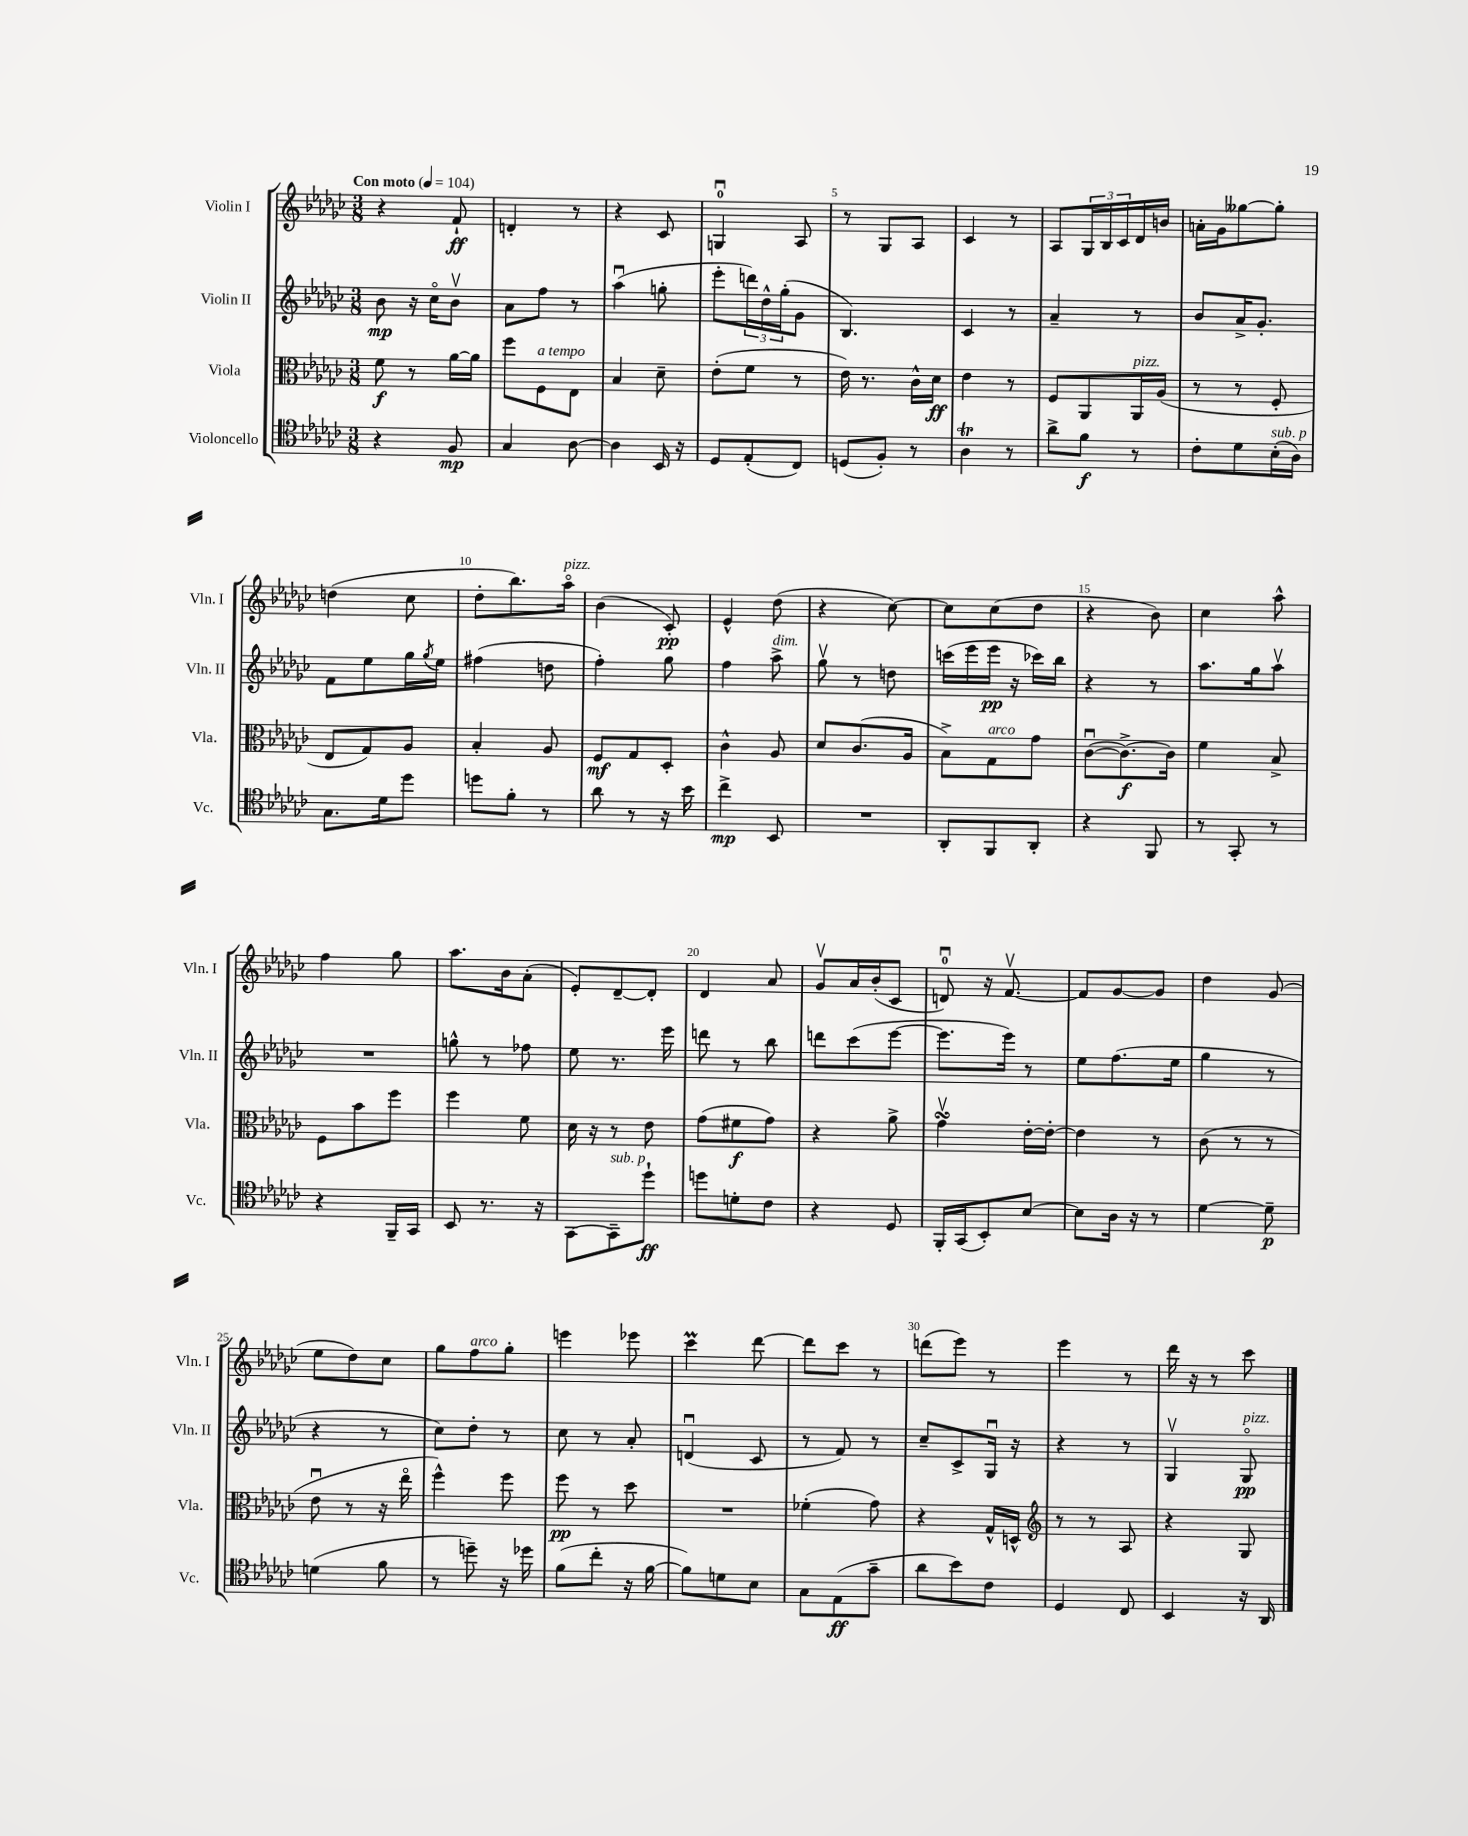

**kern	**kern	**kern	**kern
*staff4	*staff3	*staff2	*staff1
*clefC4	*clefC3	*clefG2	*clefG2
*k[b-e-a-d-g-c-]	*k[b-e-a-d-g-c-]	*k[b-e-a-d-g-c-]	*k[b-e-a-d-g-c-]
*M3/8	*M3/8	*M3/8	*M3/8
*MM104	*MM104	*MM104	*MM104
4r	8f\	8b-\	4r
.	8r	16r	.
.	.	16cc-o\LK	.
8F/	[16a-\LL	8b-v\J	8f`/
.	16a-\]JJ	.	.
=	=	=	=
4G-/	8ff\L	8a-\L	4d'/
.	8F\	8ff\J	.
[8A-\	8E-\J	8r	8r
=	=	=	=
4A-\]	4B-/	(4aa-u\	4r
16BB-/	8d-~\	8gg'\	8c-/
16r	.	.	.
=	=	=	=
8D-/L	(8e-'\L	8eee-'\L	4Gu/
(8E-'/	8f\J	24ddd\L)	.
.	.	24dd-^^\	.
.	.	(24gg-'\J	.
8C-/J)	8r	8g-\J	8A-/
=	=	=	=
(8D/L	16e-\)	4.B-/)	8r
.	8.r	.	.
8F'/J)	.	.	8G-/L
8r	16c-^^\LL	.	8A-/J
.	16d-\JJ	.	.
=	=	=	=
4A-\	4e-\	4c-/	4c-/
8r	8r	8r	8r
=	=	=	=
8a-^\L	8F/L	4a-~/	8A-/L
8f\J	8AA-/	.	24G-/L
.	.	.	24B-/
.	.	.	24c-/
8r	16AA-/L	8r	16d-/
.	(16A-/JJ	.	16b/JJ
=	=	=	=
8c-'\L	8r	8b-/L	16a'\LL
.	.	.	16g-\J
8d-\	8r	16a-^/K	[8gg--\
.	.	8.g-'/J	.
(16B-'\L	8F'/	.	8gg--'\]J
16A-\JJ)	.	.	.
=	=	=	=
8.G-\L	8E-/L	8f\L	(4dd\
.	8G-/)	8ee-\	.
16d-\k	.	.	.
8dd-\J	8A-/J	16gg-\L	8cc-\
.	.	8qgg-/	.
.	.	16ee-\JJ	.
=	=	=	=
8dd\L	4B-'/	(4ff#\	8dd-'\L
8f'\J	.	.	8.bb-\)
8r	8A-/	8dd\	.
.	.	.	16aa-o\Jk
=	=	=	=
8a-\	8F/L	4ff'\)	(4b-\
8r	8G-/	.	.
16r	8D-'/J	8gg-\	8c-'/)
16b-\	.	.	.
=	=	=	=
4cc-^\	4c-^^\	4ff\	4e-^^/
8BB-/	8A-/	8aa-^\	(8dd-\
=	=	=	=
4.r	8d-/L	8gg-v\	4r
.	(8.c-/	8r	.
.	.	8dd\	[8cc-\)
.	16A-/Jk	.	.
=	=	=	=
8AA-'/L	8B-^\L)	(16ccc\LL	8cc-\]L
.	.	16eee-\	.
8FF/	8G-\	16eee-\JJ	(8cc-\
.	.	16r	.
8AA-'/J	8g-\J	16ccc-\LL)	8dd-\J
.	.	16bb-\JJ	.
=	=	=	=
4r	([8c-u\L	4r	4r
.	8.c-^\_)	.	.
8FF/	.	8r	8b-\)
.	16c-\]Jk	.	.
=	=	=	=
8r	4f\	8.aa-\L	4cc-\
8GG-'/	.	.	.
.	.	16gg-\k	.
8r	8B-^/	8aa-v\J	8aa-^^\
=	=	=	=
4r	8F\L	4.r	4ff\
.	8b-\	.	.
16FF~/LL	8ff\J	.	8gg-\
16GG-/JJ	.	.	.
=	=	=	=
8BB-/	4ff\	8gg^^\	8.aa-\L
8.r	.	8r	.
.	.	.	16b-\k
.	8f\	8ff-\	(8a-'\J
16r	.	.	.
=	=	=	=
[8GG-\L	16d-\	8ee-\	8e-'/L)
.	16r	.	.
8GG-~\]	8r	8.r	[8d-~/
8dd-`\J	8e-\	.	8d-'/]J
.	.	16eee-\	.
=	=	=	=
8dd\L	(8g-\L	8ddd\	4d-/
8d'\	8f#\	8r	.
8c-\J	8g-\J)	8bb-\	8a-/
=	=	=	=
4r	4r	8ddd\L	8g-v/L
.	.	(8ccc-\	16a-/L
.	.	.	(16b-'/J
8D-/	8a-^\	[8eee-\J	8c-/J
=	=	=	=
16FF'/LL	4g-v\	8.eee-\]L	8du/)
(16GG-/J	.	.	.
8BB-'/)	.	.	16r
.	.	16eee-\Jk)	[8.fv/
[8B-/J	[16e-'\LL	8r	.
.	16e-'\_JJ	.	.
=	=	=	=
8B-\]L	4e-\]	8ee-\L	8f/]L
16A-\Jk	.	(8.ff\	[8g-/
16r	.	.	.
8r	8r	.	8g-/]J
.	.	16ee-\Jk	.
=	=	=	=
[4d-\	(8c-\	4gg-\	4dd-\
.	8r	.	.
8d-~\]	8r	8r	(8g-/
=	=	=	=
(4d\	8e-u\	4r	8ee-\L
.	8r	.	8dd-\)
8f\	16r	8r	8cc-\J
.	16ee-o\	.	.
=	=	=	=
8r	4ff^^\)	8cc-\L)	8gg-\L
8dd~\)	.	8dd-'\J	8ff\
16r	8ff\	8r	8gg-'\J
16dd-\	.	.	.
=	=	=	=
(8f\L	8ff\	8cc-\	4eee\
8cc-'\J	8r	8r	.
16r	8dd-\	8a-'/	8eee-\
[16f\	.	.	.
=	=	=	=
8f\]L)	4.r	(4du/	4ccc-\
8d\	.	.	.
8B-\J	.	8c-/	[8ddd-\
=	=	=	=
8G-\L	(4f-'\	8r	8ddd-\]L
(8E-\	.	8f/)	8ccc-\J
8g-~\J	8g-\)	8r	8r
=	=	=	=
8a-\L	4r	8cc-~/L	(8ddd\L
8b-\)	.	8c-^/	8eee-\J)
8c-\J	16G-^^/LL	16G-u/Jk	8r
.	16D^^/JJ	16r	.
=	=	=	=
*	*clefG2	*	*
4D-/	8r	4r	4eee-\
.	8r	.	.
8C-/	8A-/	8r	8r
=	=	=	=
4BB-/	4r	4G-v/	16ddd-\
.	.	.	16r
.	.	.	8r
16r	8G-/	8G-o/	8ccc-\
16AA-/	.	.	.
==	==	==	==
*-	*-	*-	*-
